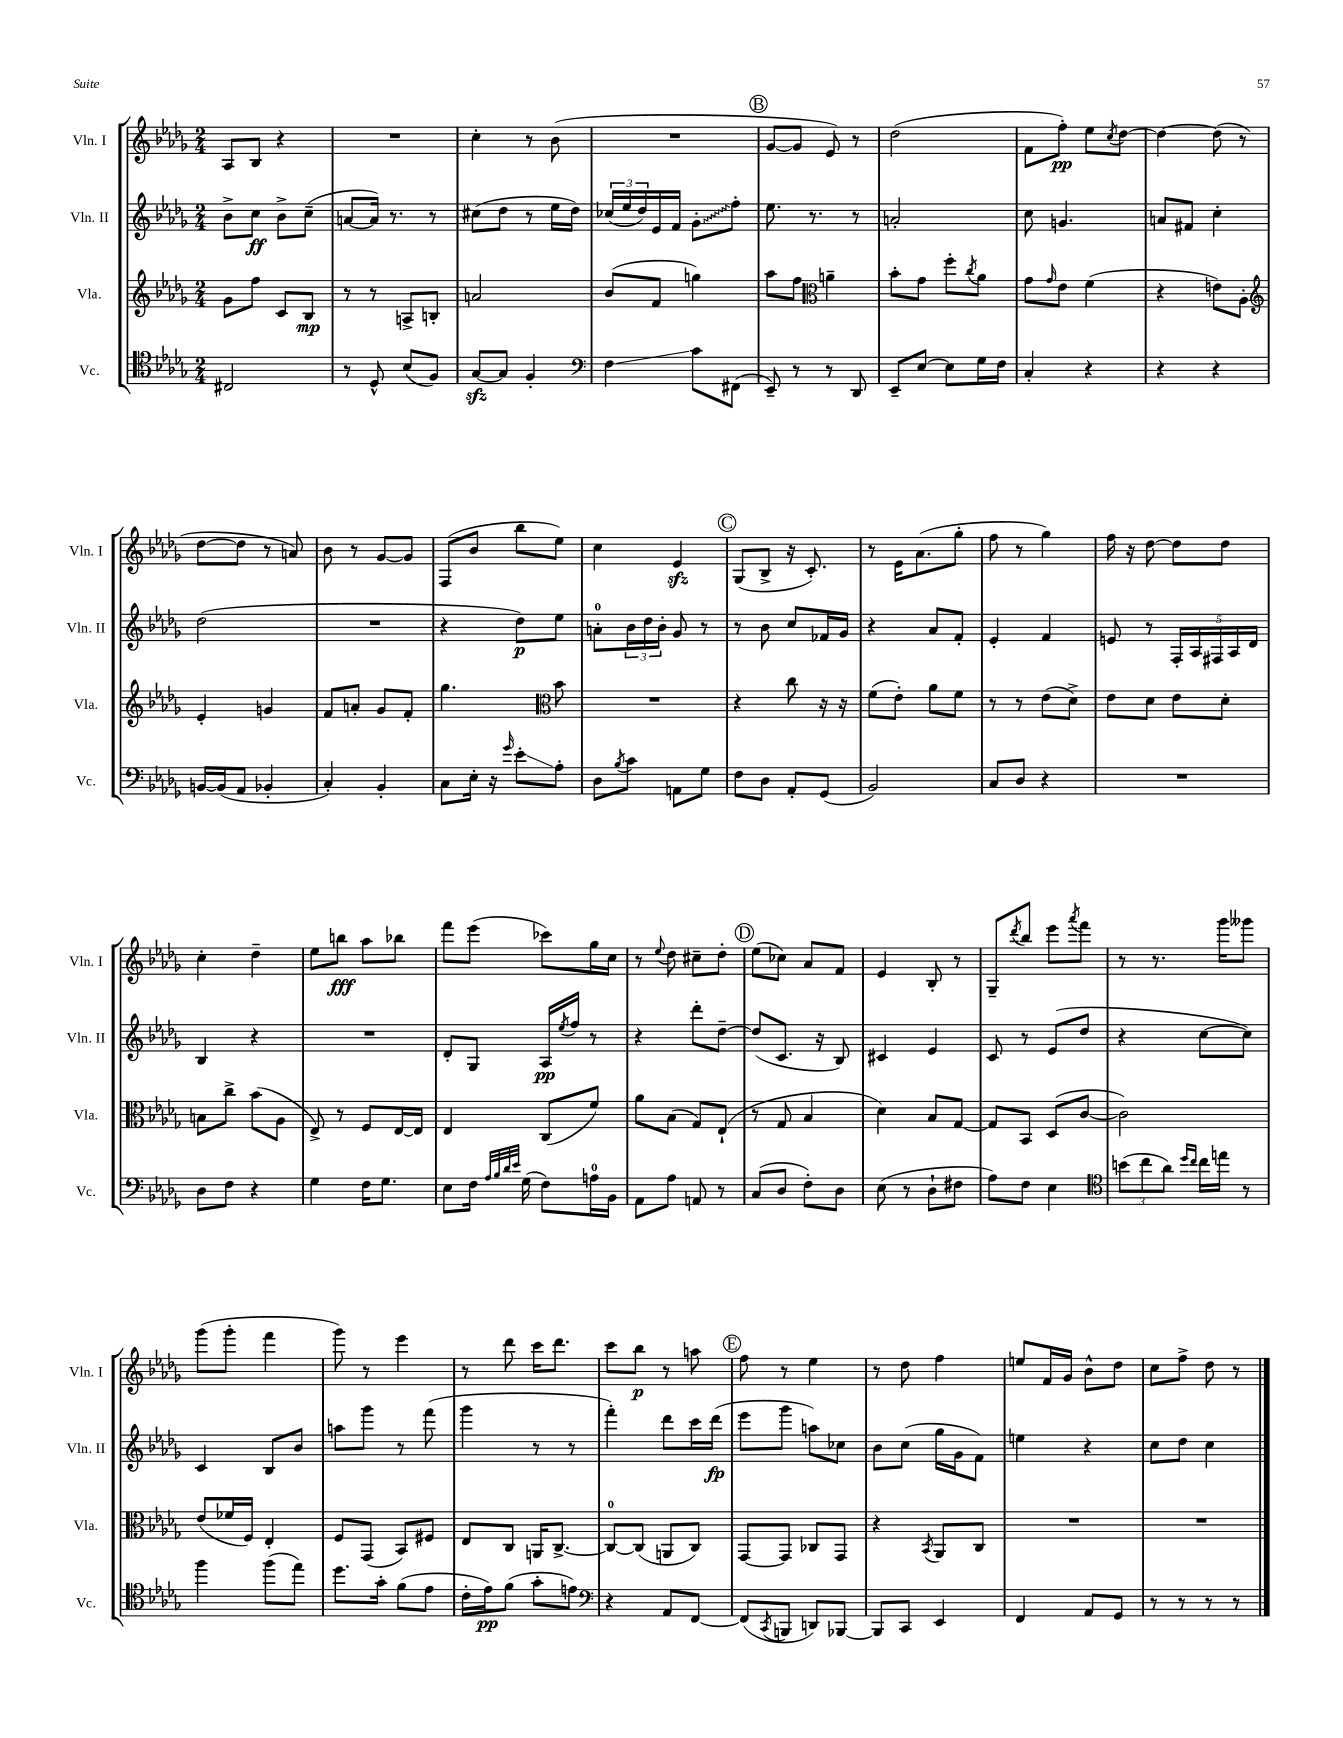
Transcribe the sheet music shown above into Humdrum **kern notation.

**kern	**kern	**kern	**kern
*staff4	*staff3	*staff2	*staff1
*clefC4	*clefG2	*clefG2	*clefG2
*k[b-e-a-d-g-]	*k[b-e-a-d-g-]	*k[b-e-a-d-g-]	*k[b-e-a-d-g-]
*M2/4	*M2/4	*M2/4	*M2/4
2C#	8g-	8b-^	8A-
.	8ff	8cc	8B-
.	8c	8b-^	4r
.	8B-	(8cc~	.
=	=	=	=
8r	8r	[8a	2r
8D-^^	8r	16a])	.
.	.	8.r	.
(8B-	8A^	.	.
8F)	8B'	8r	.
=	=	=	=
[8G-	2a	(8cc#	4cc'
8G-]	.	8dd-	.
4F'	.	8r	8r
.	.	16ee-	(8b-
.	.	16dd-)	.
=	=	=	=
*clefF4	*	*	*
4F	(8b-	(24cc-	2r
.	.	24ee-	.
.	.	24dd-)	.
.	8f	16e-	.
.	.	16f	.
8c	4gg)	8g-'	.
(8FF#	.	8ff'	.
=	=	=	=
8EE-~)	8aa-	8.ee-	[8g-
8r	8ff	.	8g-]
.	.	8.r	.
*	*clefC3	*	*
8r	4a~	.	8e-)
8DD-	.	8r	8r
=	=	=	=
8EE-~	8b-'	2a'	(2dd-
[8E-	8g-	.	.
8E-]	8ff'	.	.
.	8qcc	.	.
16G-	8a-	.	.
16F	.	.	.
=	=	=	=
4C'	8g-	8cc	8f
.	16qqg-	.	.
.	8e-	4.g	8ff')
4r	(4f	.	8ee-
.	.	.	8qcc
.	.	.	[8dd-
=	=	=	=
4r	4r	8a	4dd-_
.	.	8f#	.
4r	8e)	4cc'	(8dd-]
.	8A-'	.	8r
=	=	=	=
*	*clefG2	*	*
[16BB	4e-'	(2dd-	[8dd-
(16BB]	.	.	.
8AA-	.	.	8dd-]
4BB-'	4g	.	8r
.	.	.	8a)
=	=	=	=
4C')	8f	2r	8b-
.	8a'	.	8r
4BB-'	8g-	.	[8g-
.	8f'	.	8g-]
=	=	=	=
8C	4.gg-	4r	(8F
16E-'	.	.	8b-
16r	.	.	.
16qqg-	.	.	.
8e-'	.	8dd-)	8bb-
*	*clefC3	*	*
8A-'	8b-	8ee-	8ee-)
=	=	=	=
8D-	2r	8a'	4cc
8qB-	.	.	.
8c	.	24b-	.
.	.	24dd-	.
.	.	24b-'	.
8AA	.	8g-	4e-
8G-	.	8r	.
=	=	=	=
8F	4r	8r	(8G-
8D-	.	8b-	8B-^
8AA-'	8cc	8cc	16r
.	.	.	8.c')
(8GG-	16r	16f-	.
.	16r	16g-	.
=	=	=	=
2BB-)	(8f	4r	8r
.	8e-')	.	16e-
.	.	.	(8.a-
.	8a-	8a-	.
.	8f	8f'	8gg-'
=	=	=	=
8C	8r	4e-'	8ff
8D-	8r	.	8r
4r	(8e-	4f	4gg-)
.	8d-^)	.	.
=	=	=	=
2r	8e-	8e	16ff
.	.	.	16r
.	8d-	8r	[8dd-
.	8e-	20F'	8dd-]
.	.	20A-	.
.	.	20F#	.
.	8d-'	.	8dd-
.	.	20A-	.
.	.	20d-	.
=	=	=	=
8D-	8B	4B-	4cc'
8F	8cc^	.	.
4r	(8b-	4r	4dd-~
.	8A-	.	.
=	=	=	=
4G-	8E-^)	2r	8ee-
.	8r	.	8bb
16F	8F	.	8aa-
8.G-	.	.	.
.	[16E-	.	8bb-
.	16E-]	.	.
=	=	=	=
8E-	4E-	8d-'	8fff
16F	.	8G-	(8eee-
32qqA-	.	.	.
32qqB-	.	.	.
32qqd-	.	.	.
32qqe-	.	.	.
(16G-	.	.	.
8F)	(8C	16A-	8ccc-)
.	.	8qee-	.
.	.	16ff	.
16A	8f)	8r	16gg-
16BB-	.	.	16cc
=	=	=	=
8AA-	8a-	4r	8r
.	.	.	8qqee-
8A-	(8B-	.	8dd-
8AA	8G-)	8ddd-'	8cc#~
8r	(8E-`	[8dd-~	8dd-'
=	=	=	=
(8C	8r	(8dd-]	(8ee-
8D-	8G-	8.c	8cc-)
8F')	4B-	.	8a-
.	.	16r	.
8D-	.	8B-)	8f
=	=	=	=
(8E-	4d-)	4c#	4e-
8r	.	.	.
8D-`	8B-	4e-	8B-'
8F#	[8G-	.	8r
=	=	=	=
8A-)	8G-]	8c	8G-~
.	.	.	8qddd-
8F	8BB-	8r	8bb-
4E-	(8D-	(8e-	8eee-
.	.	.	8qaaa-
.	[8c	8dd-	8fff
=	=	=	=
*clefC4	*	*	*
(12b	2c])	4r	8r
12cc	.	.	.
.	.	.	8.r
12a-)	.	.	.
16qqdd-	.	.	.
16qqcc	.	.	.
16cc	.	[8cc	.
16ee	.	.	16ggg-
8r	.	8cc])	8ggg--
=	=	=	=
4ff	(8e-	4c	(8ggg-
.	16f-	.	8ggg-'
.	16F)	.	.
(8ff	4E-'	8B-	4fff
8ee-)	.	8b-	.
=	=	=	=
8.dd-	8F	8aa	8ggg-)
.	(8GG-	8ggg-	8r
16g-'	.	.	.
(8f	8BB-)	8r	4eee-
8e-	8F#	(8fff	.
=	=	=	=
16c'	8E-	4ggg-	8r
16e-)	.	.	.
(8f	8C	.	8ddd-
8g-'	16AA	8r	16ccc
.	[8.C^	.	8.ddd-
8e)	.	8r	.
=	=	=	=
*clefF4	*	*	*
4r	8C_	4fff')	8ccc
.	(8C]	.	8bb-
8AA-	8AA	8ddd-	8r
[8FF	8C)	16ccc	8aa
.	.	(16ddd-	.
=	=	=	=
(8FF]	[8GG-	8eee-	8ff
8qCC	.	.	.
8BBB	8GG-]	8ggg-	8r
8DD)	8C-	8aa)	4ee-
[8BBB-	8GG-	8cc-	.
=	=	=	=
8BBB-]	4r	8b-	8r
8CC	.	(8cc	8dd-
.	8qBB-	.	.
4EE-	8AA-	16gg-	4ff
.	.	16g-	.
.	8C	8f)	.
=	=	=	=
4FF	2r	4ee	8ee
.	.	.	16f
.	.	.	16g-
8AA-	.	4r	8b-^^
8GG-	.	.	8dd-
=	=	=	=
8r	2r	8cc	8cc
8r	.	8dd-	8ff^
8r	.	4cc	8dd-
8r	.	.	8r
==	==	==	==
*-	*-	*-	*-
